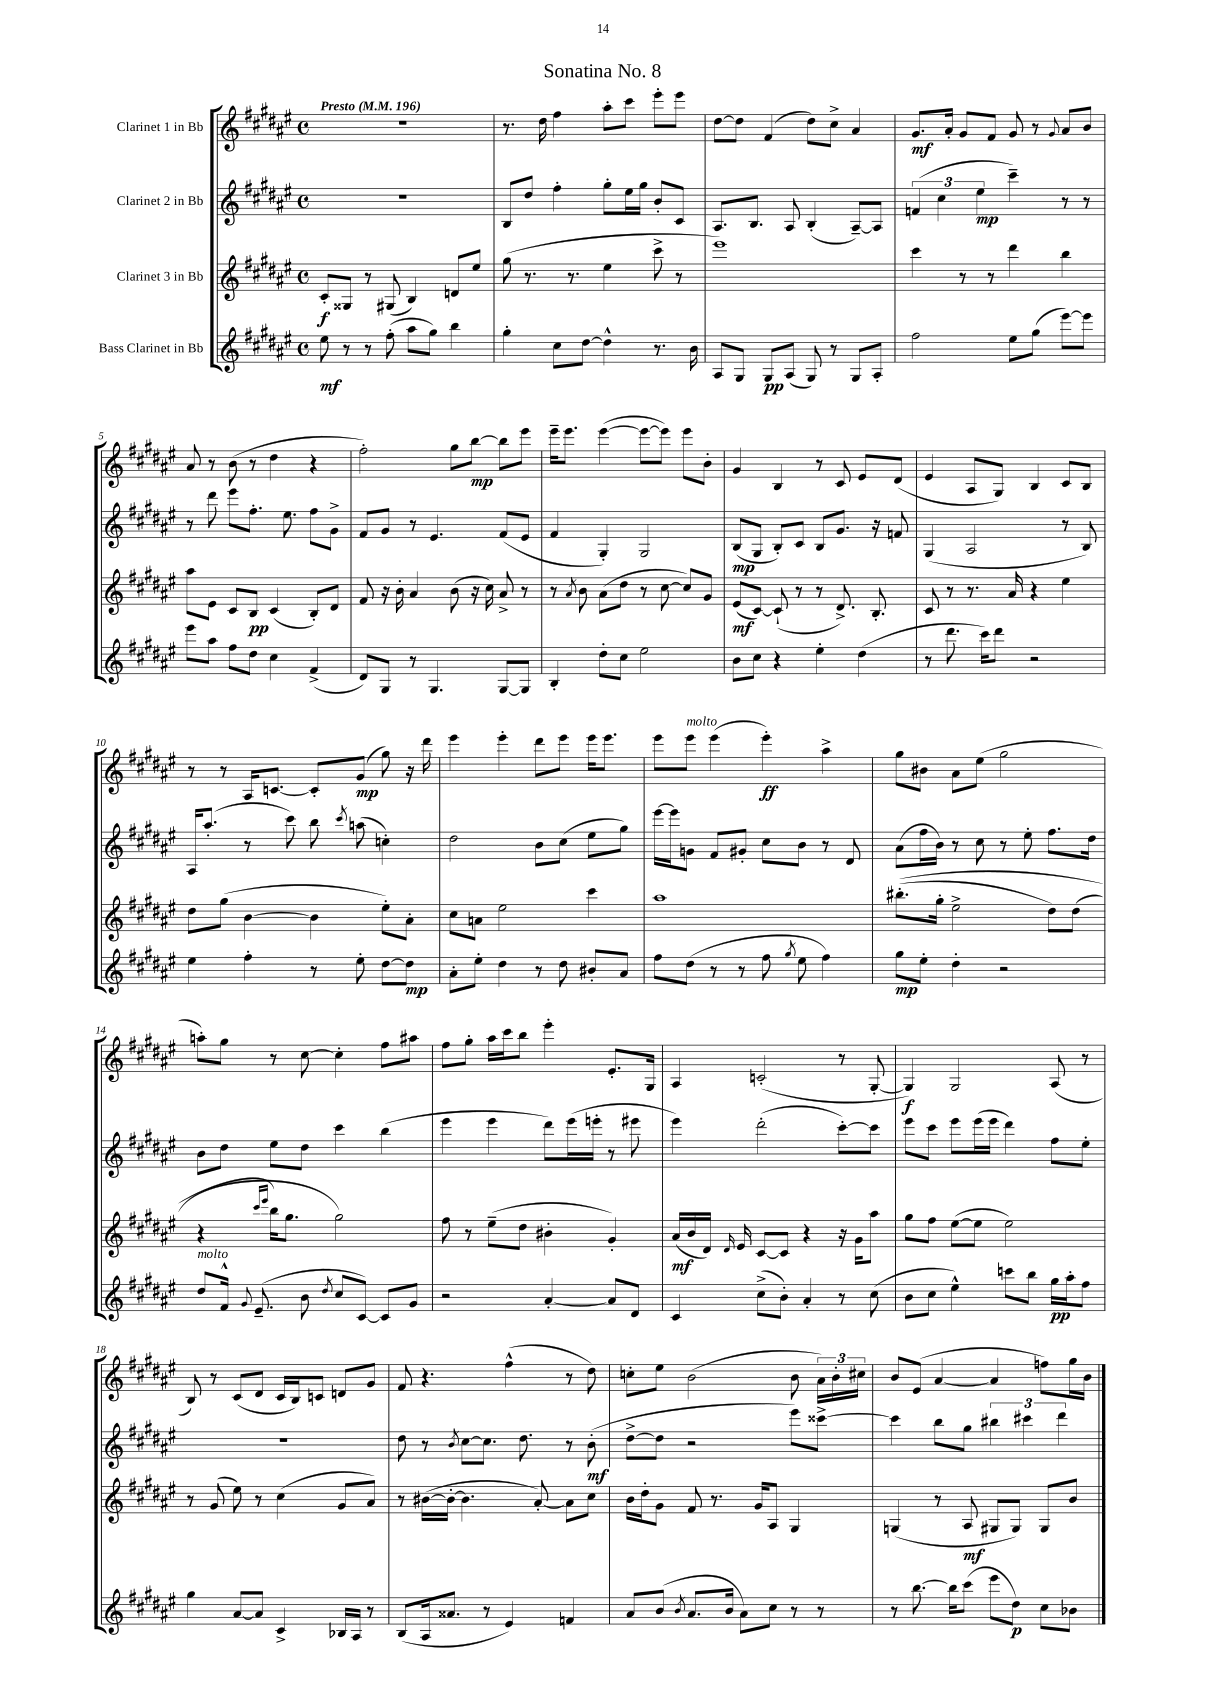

**kern	**dynam	**kern	**dynam	**kern	**dynam	**kern	**dynam
*part4	*part4	*part3	*part3	*part2	*part2	*part1	*part1
*staff4	*staff4	*staff3	*staff3	*staff2	*staff2	*staff1	*staff1
*I"Bass Clarinet in Bb	*	*I"Clarinet 3 in Bb	*	*I"Clarinet 2 in Bb	*	*I"Clarinet 1 in Bb	*
*clefG2	*	*clefG2	*	*clefG2	*	*clefG2	*
*k[f#c#g#d#a#e#]	*	*k[f#c#g#d#a#e#]	*	*k[f#c#g#d#a#e#]	*	*k[f#c#g#d#a#e#]	*
*M4/4	*	*M4/4	*	*M4/4	*	*M4/4	*
*met(c)	*	*met(c)	*	*met(c)	*	*met(c)	*
*MM196	*	*MM196	*	*MM196	*	*MM196	*
=1	=1	=1	=1	=1	=1	=1	=1
!	!	!	!	!	!	!LO:TX:a:B:t=Presto	!
8ee#\	mf	8c#'/L	f	1r	.	1r	.
8r	.	8G##X/J	.	.	.	.	.
8r	.	8r	.	.	.	.	.
(8ff#'\	.	(8G#X/	.	.	.	.	.
8aa#\L	.	4B/)	.	.	.	.	.
8gg#\J)	.	.	.	.	.	.	.
4bb\	.	8dn/L	.	.	.	.	.
.	.	8ee#/J	.	.	.	.	.
=2	=2	=2	=2	=2	=2	=2	=2
4gg#'\	.	(8gg#\	.	8B/L	.	8.r	.
.	.	8.r	.	8dd#/J	.	.	.
.	.	.	.	.	.	16dd#\	.
8cc#\L	.	.	.	4ff#'\	.	4ff#\	.
.	.	8.r	.	.	.	.	.
[8dd#\J	.	.	.	.	.	.	.
4dd#^^\]	.	4ee#\	.	8gg#'\L	.	8aa#'\L	.
.	.	.	.	16ee#\L	.	8ccc#\J	.
.	.	.	.	16gg#\JJ	.	.	.
8.r	.	8ccc#^\	.	8b'/L	.	8eee#'\L	.
.	.	8r	.	8c#/J	.	8eee#\J	.
16b\	.	.	.	.	.	.	.
=3	=3	=3	=3	=3	=3	=3	=3
8A#/L	.	1eee#)	.	8.A#/L	.	[8dd#\L	.
8G#/J	.	.	.	.	.	8dd#\J]	.
.	.	.	.	8.B/J	.	.	.
8G#/L	pp	.	.	.	.	(4f#/	.
(8A#/J	.	.	.	8A#/	.	.	.
8G#/)	.	.	.	(4B'/	.	8dd#\L)	.
8r	.	.	.	.	.	8cc#^\J	.
8G#/L	.	.	.	[8A#~/L)	.	4a#/	.
8A#'/J	.	.	.	8A#/J]	.	.	.
=4	=4	=4	=4	=4	=4	=4	=4
2ff#\	.	4ccc#\	.	(6fn/	.	8.g#/L	mf
.	.	.	.	6cc#\	.	.	.
.	.	.	.	.	.	16a#'/Jk	.
.	.	8r	.	.	.	8g#/L	.
.	.	.	.	6ee#\	mp	.	.
.	.	8r	.	.	.	8f#/J	.
8ee#\L	.	4ddd#\	.	4ccc#~\)	.	8g#/	.
(8gg#\J	.	.	.	.	.	8r	.
.	.	.	.	.	.	8qqg#/	.
[8eee#\L)	.	4bb\	.	8r	.	8a#/L	.
8eee#\J]	.	.	.	8r	.	8b/J	.
!!LO:LB:g=z
=5	=5	=5	=5	=5	=5	=5	=5
8eee#\L	.	8aa#\L	.	8r	.	8a#/	.
8aa#\J	.	8e#\J	.	8ddd#\	.	8r	.
8ff#\L	.	8c#/L	.	8eee#\L	.	(8b\	.
8dd#\J	.	8B/J	pp	8.ff#'\J	.	8r	.
4cc#\	.	(4c#/	.	.	.	4dd#\	.
.	.	.	.	8.ee#\	.	.	.
(4f#^/	.	8B'/L)	.	8ff#\L	.	4r	.
.	.	8d#/J	.	8g#^\J	.	.	.
=6	=6	=6	=6	=6	=6	=6	=6
8d#/L)	.	8f#/	.	8f#/L	.	2ff#'\)	.
8G#/J	.	16r	.	8g#/J	.	.	.
.	.	16b'\	.	.	.	.	.
8r	.	4a#/	.	8r	.	.	.
4.G#/	.	.	.	4.e#/	.	.	.
.	.	(8b\	.	.	.	8gg#\L	.
.	.	16r	.	.	.	[8bb\J	mp
.	.	16cc#\)	.	.	.	.	.
[8G#/L	.	8a#^/	.	(8f#/L	.	8bb\L]	.
8G#/J]	.	8r	.	8e#/J	.	8eee#\J	.
=7	=7	=7	=7	=7	=7	=7	=7
4B'/	.	8r	.	4f#/	.	16eee#~\KL	.
.	.	.	.	.	.	8.eee#\J	.
.	.	8qa#/	.	.	.	.	.
.	.	8b\	.	.	.	.	.
8dd#'\L	.	(8a#\L	.	4G#'/)	.	([4eee#\	.
8cc#\J	.	8dd#\J	.	.	.	.	.
2ee#\	.	8r	.	2G#/	.	8eee#\L_	.
.	.	[8cc#\	.	.	.	8eee#\J])	.
.	.	8cc#/L])	.	.	.	8eee#\L	.
.	.	8g#/J	.	.	.	8b'\J	.
=8	=8	=8	=8	=8	=8	=8	=8
8b\L	.	(8e#/L	mf	(8B/L	mp	4g#/	.
8cc#\J	.	[8c#/J)	.	8G#/J	.	.	.
4r	.	(8c#`/]	.	8B'/L)	.	4B/	.
.	.	8r	.	8c#/J	.	.	.
4ee#'\	.	8r	.	8B/L	.	8r	.
.	.	8.d#^/)	.	8.g#/J	.	8c#/	.
(4dd#\	.	.	.	.	.	8e#/L	.
.	.	8.B'/	.	16r	.	.	.
.	.	.	.	8fn/	.	(8d#/J	.
=9	=9	=9	=9	=9	=9	=9	=9
8r	.	8c#/	.	(4G#/	.	4e#/	.
8.ddd#\	.	8r	.	.	.	.	.
.	.	8.r	.	2A#/	.	8A#/L	.
16ccc#\KL)	.	.	.	.	.	.	.
8ddd#\J	.	.	.	.	.	8G#/J)	.
.	.	16a#/	.	.	.	.	.
2r	.	4r	.	.	.	4B/	.
.	.	4ee#\	.	8r	.	8c#/L	.
.	.	.	.	8B/)	.	8B/J	.
!!LO:LB:g=z
=10	=10	=10	=10	=10	=10	=10	=10
4ee#\	.	8dd#\L	.	16A#/KL	.	8r	.
.	.	.	.	(8.aa#'/J	.	.	.
.	.	(8gg#\J	.	.	.	8r	.
4ff#'\	.	[4b\	.	8r	.	16A#/KL	.
.	.	.	.	.	.	[8.cn/J	.
.	.	.	.	8ccc#\)	.	.	.
8r	.	4b\]	.	8bb\	.	8c'/L]	.
.	.	.	.	8qccc#/	.	.	.
8ee#'\	.	.	.	(8aan\	.	(8g#/J	mp
[8dd#\L	.	8ee#'\L)	.	4ccn'\)	.	8gg#\)	.
8dd#\J]	mp	8a#'\J	.	.	.	16r	.
.	.	.	.	.	.	16ddd#\	.
=11	=11	=11	=11	=11	=11	=11	=11
8a#'\L	.	8cc#\L	.	2dd#\	.	4eee#\	.
8ee#'\J	.	8an\J	.	.	.	.	.
4dd#\	.	2ee#\	.	.	.	4eee#'\	.
8r	.	.	.	8b\L	.	8ddd#\L	.
8dd#\	.	.	.	(8cc#\J	.	8eee#\J	.
8b#X'/L	.	4ccc#\	.	8ee#\L	.	16eee#\KL	.
.	.	.	.	.	.	8.eee#\J	.
8a#/J	.	.	.	8gg#\J)	.	.	.
=12	=12	=12	=12	=12	=12	=12	=12
8ff#\L	.	1aa#	.	[16eee#\LL	.	8eee#\L	.
.	.	.	.	16eee#\J]	.	.	.
!	!	!	!	!	!	!LO:TX:a:i:t=molto	!
(8dd#\J	.	.	.	8gn\J	.	8eee#\J	.
8r	.	.	.	8f#/L	.	(4eee#\	.
8r	.	.	.	8g#X'/J	.	.	.
8ff#\	.	.	.	8cc#\L	.	4eee#'\)	ff
8qgg#/	.	.	.	.	.	.	.
8ee#\	.	.	.	8b\J	.	.	.
4ff#\)	.	.	.	8r	.	4aa#^\	.
.	.	.	.	8d#/	.	.	.
=13	=13	=13	=13	=13	=13	=13	=13
8gg#\L	mp	((8.bb#X'\L	.	(8a#\L	.	8gg#\L	.
8ee#'\J	.	.	.	16ff#\L	.	8b#X\J	.
.	.	16gg#'\Jk	.	16b\JJ)	.	.	.
4dd#'\	.	2ee#^\	.	8r	.	8a#\L	.
.	.	.	.	8cc#\	.	(8ee#\J	.
2r	.	.	.	8r	.	2gg#\	.
.	.	.	.	8ee#'\	.	.	.
.	.	8dd#\L)	.	8.ff#\L	.	.	.
.	.	(8dd#\J	.	.	.	.	.
.	.	.	.	16dd#\Jk	.	.	.
!!LO:LB:g=z
=14	=14	=14	=14	=14	=14	=14	=14
!LO:TX:a:i:t=molto	!	!	!	!	!	!	!
8dd#/L	.	4r	.	8b\L	.	8aan'\L)	.
16f#^^/Jk	.	.	.	8dd#\J	.	8gg#\J	.
8qqg#/	.	.	.	.	.	.	.
(8.e#~/	.	.	.	.	.	.	.
.	.	16qqccc#/LL	.	.	.	.	.
.	.	16qqeee#/JJ	.	.	.	.	.
.	.	16bb\KL)	.	8ee#\L	.	8r	.
.	.	8.gg#\J	.	.	.	.	.
8b\	.	.	.	8dd#\J	.	[8cc#\	.
8qdd#/	.	.	.	.	.	.	.
8cc#/L	.	2gg#\)	.	4ccc#\	.	4cc#'\]	.
[8c#/J)	.	.	.	.	.	.	.
8c#/L]	.	.	.	(4bb\	.	8ff#\L	.
8g#/J	.	.	.	.	.	8aa#X\J	.
=15	=15	=15	=15	=15	=15	=15	=15
2r	.	8ff#\	.	4eee#\	.	8ff#\L	.
.	.	8r	.	.	.	8gg#'\J	.
.	.	(8ee#~\L	.	4eee#\	.	16aa#\LL	.
.	.	.	.	.	.	16ccc#\J	.
.	.	8dd#\J	.	.	.	8bb\J	.
[4a#'/	.	4b#X'\	.	8ddd#\L)	.	4eee#'\	.
.	.	.	.	(16eee#\L	.	.	.
.	.	.	.	16eeen'\JJ	.	.	.
8a#/L]	.	4g#'/)	.	8r	.	8.e#'/L	.
8d#/J	.	.	.	8eee#X\	.	.	.
.	.	.	.	.	.	16G#/Jk	.
=16	=16	=16	=16	=16	=16	=16	=16
4c#/	.	(16a#/LL	mf	4eee#\)	.	4A#/	.
.	.	16b/	.	.	.	.	.
.	.	16d#/JJ)	.	.	.	.	.
.	.	16qqd#/	.	.	.	.	.
.	.	16e#/	.	.	.	.	.
(8cc#^\L	.	[8c#/L	.	(2ddd#'\	.	(2cn'/	.
8b'\J)	.	8c#/J]	.	.	.	.	.
4a#'/	.	4r	.	.	.	.	.
8r	.	16r	.	[8ccc#'\L)	.	8r	.
.	.	16g#\KL	.	.	.	.	.
(8cc#\	.	8aa#\J	.	8ccc#\J]	.	[8G#'/	.
=17	=17	=17	=17	=17	=17	=17	=17
8b\L	.	8gg#\L	.	8eee#\L	.	4G#/])	f
8cc#\J	.	8ff#\J	.	8ccc#\J	.	.	.
4ee#^^\)	.	([8ee#\L	.	8eee#\L	.	2G#/	.
.	.	8ee#\J]	.	(16eee#\L	.	.	.
.	.	.	.	16eee#\JJ	.	.	.
8cccn\L	.	2ee#\)	.	4ddd#\)	.	.	.
8bb\J	.	.	.	.	.	.	.
16gg#\LL	pp	.	.	8ff#\L	.	(8A#/	.
16aa#'\J	.	.	.	.	.	.	.
8ff#\J	.	.	.	8ee#'\J	.	8r	.
!!LO:LB:g=z
=18	=18	=18	=18	=18	=18	=18	=18
4gg#\	.	8r	.	1r	.	8B/)	.
.	.	(8g#/	.	.	.	8r	.
[8a#/L	.	8ee#\)	.	.	.	(8c#/L	.
8a#/J]	.	8r	.	.	.	8d#/J	.
4c#^/	.	(4cc#\	.	.	.	16c#/LL	.
.	.	.	.	.	.	16B/J)	.
.	.	.	.	.	.	8cn/J	.
16B-X/LL	.	8g#/L	.	.	.	8dn/L	.
16A#/JJ	.	.	.	.	.	.	.
8r	.	8a#/J)	.	.	.	8g#/J	.
=19	=19	=19	=19	=19	=19	=19	=19
(8B/L	.	8r	.	8dd#\	.	8f#/	.
16A#/k	.	([16b#X\LL	.	8r	.	4.r	.
8.a##X/J	.	16b#'\JJ_	.	.	.	.	.
.	.	.	.	8qb/	.	.	.
.	.	4.b#\]	.	[8cc#\L	.	.	.
8r	.	.	.	8.cc#\J]	.	.	.
4e#/)	.	.	.	.	.	(4ff#^^\	.
.	.	.	.	8.dd#\	.	.	.
.	.	[8a#'/)	.	.	.	.	.
4fn/	.	8a#\L]	.	8r	.	8r	.
.	.	8cc#\J	.	(8b'\	mf	8dd#\)	.
=20	=20	=20	=20	=20	=20	=20	=20
8a#/L	.	16b\LL	.	[8dd#^\L	.	8ccn'\L	.
.	.	16dd#'\J	.	.	.	.	.
(8b/J	.	8g#\J	.	8dd#\J]	.	8ee#\J	.
8qb/	.	.	.	.	.	.	.
8.a#/L	.	8f#/	.	2r	.	(2b\	.
.	.	8.r	.	.	.	.	.
16b/Jk	.	.	.	.	.	.	.
8a#\L)	.	.	.	.	.	.	.
.	.	16g#/KL	.	.	.	.	.
8cc#\J	.	8A#/J	.	.	.	.	.
8r	.	4G#/	.	8eee#\L)	.	8b\	.
8r	.	.	.	[8ccc##X^\J	.	24a#\LL)	.
.	.	.	.	.	.	24b'\	.
.	.	.	.	.	.	24cc#X\JJ	.
=21	=21	=21	=21	=21	=21	=21	=21
8r	.	(4Gn/	.	4ccc##\]	.	8b/L	.
[8.bb\	.	.	.	.	.	(8e#/J	.
.	.	8r	.	8bb\L	.	[4a#/	.
16bb\KL]	.	.	.	.	.	.	.
(8ccc#\J	.	8A#/	mf	8gg#\J	.	.	.
8eee#\L	.	8G#X/L	.	6bb#X\	.	4a#/]	.
8dd#\J)	p	8G#/J)	.	.	.	.	.
.	.	.	.	6ccc#X\	.	.	.
8cc#\L	.	8G#/L	.	.	.	8ffn\L)	.
.	.	.	.	6ddd#\	.	.	.
8b-X\J	.	8b/J	.	.	.	16gg#\L	.
.	.	.	.	.	.	16b\JJ	.
==	==	==	==	==	==	==	==
*-	*-	*-	*-	*-	*-	*-	*-
